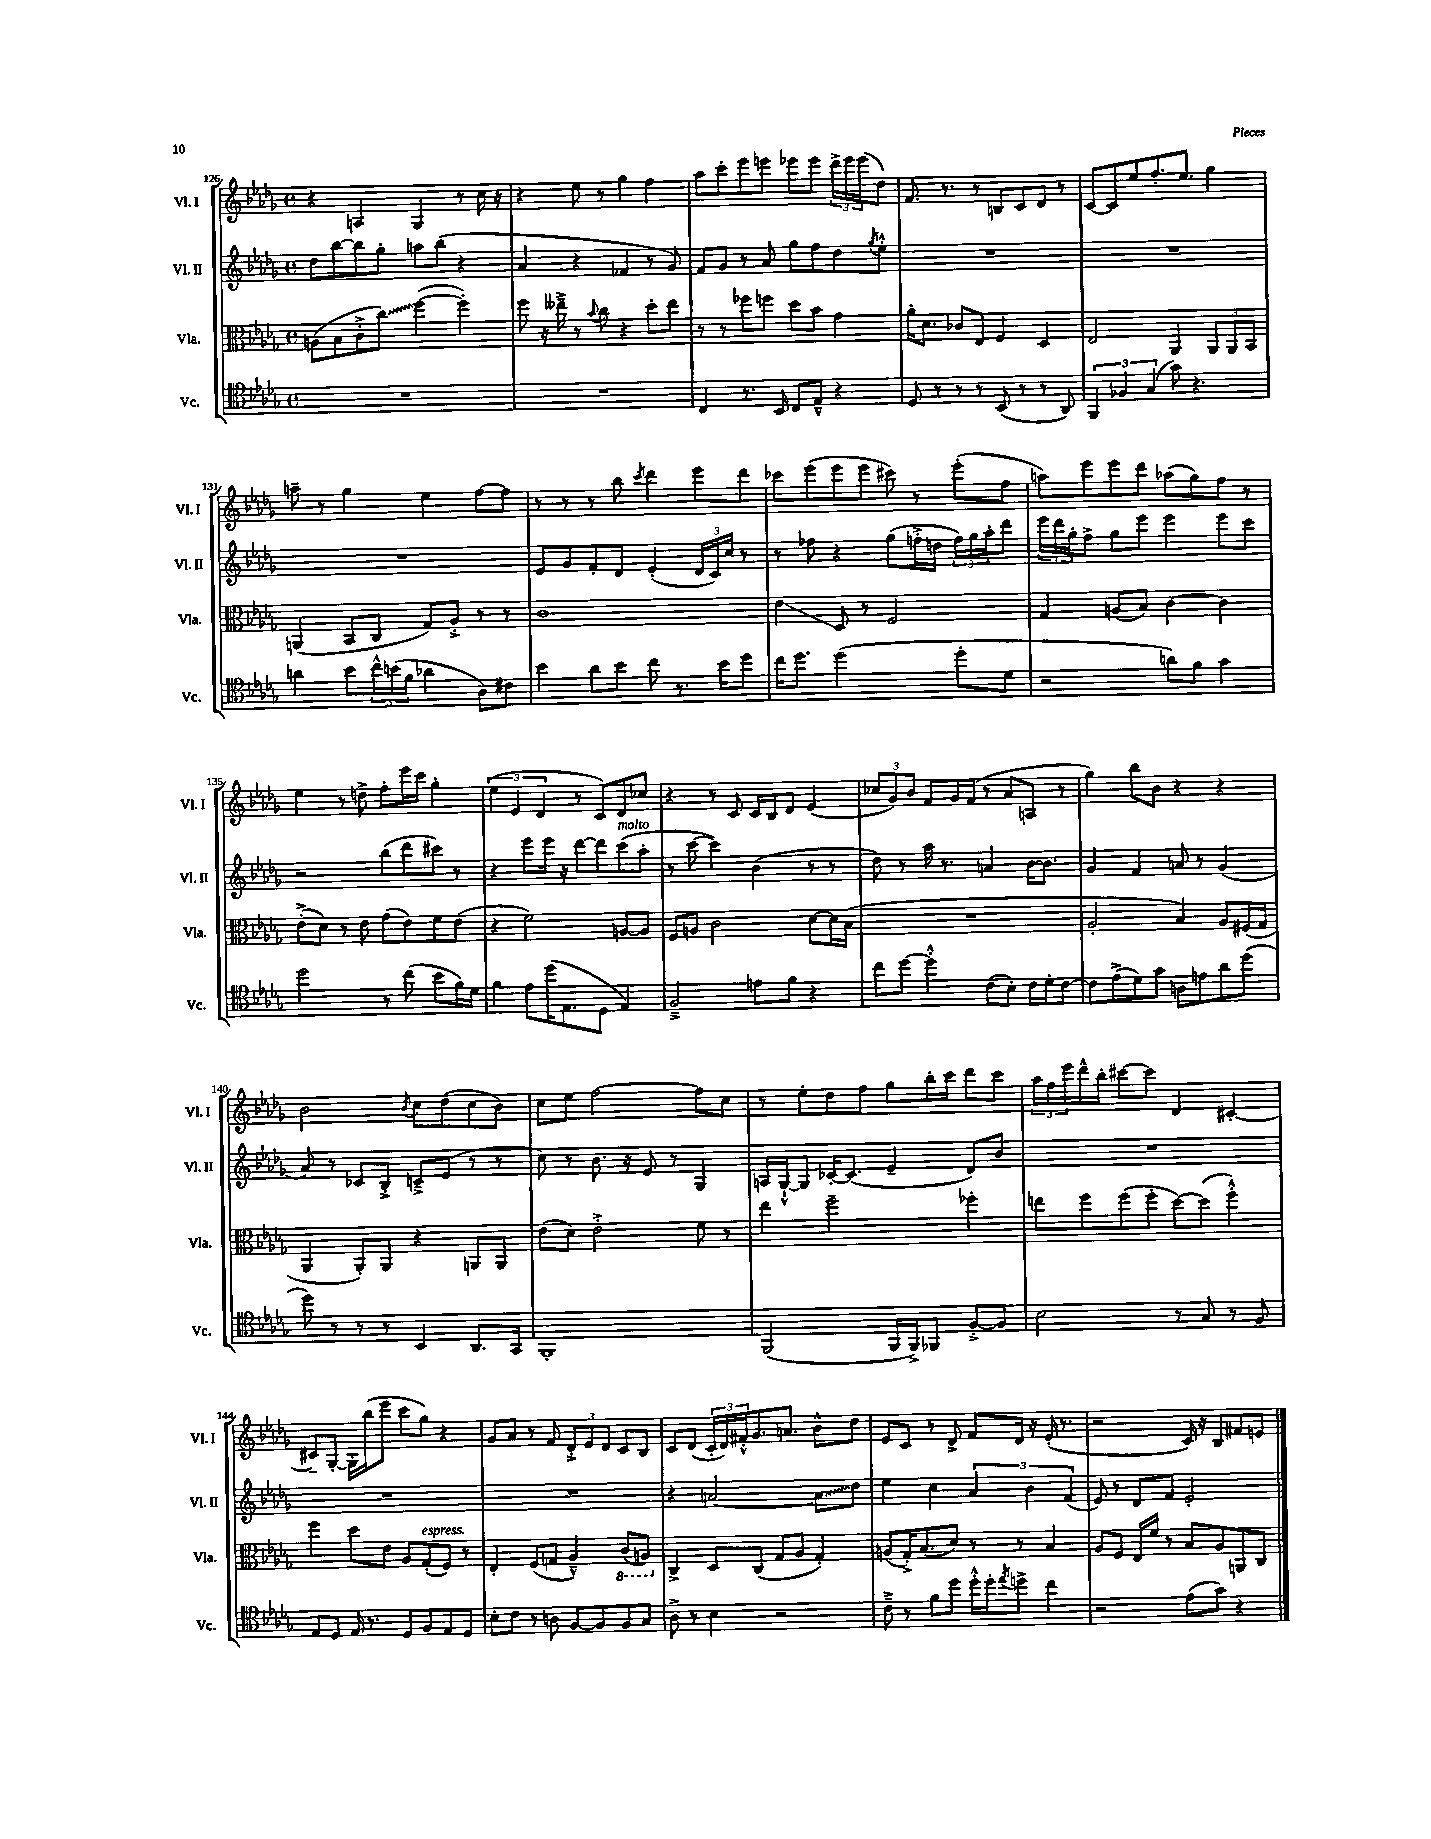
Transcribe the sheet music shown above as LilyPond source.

<<
\new StaffGroup <<
\new Staff = "s0" \with { instrumentName = "Vl. I" shortInstrumentName = "Vl. I" } {
    \clef treble \key des \major \defaultTimeSignature \time 4/4
    r4 a4 ges4 r8 c''16 r16 |
    r4 ees''8 r8 ges''4 f''4 |
    aes''8 c'''8-. ees'''8 e'''8 ees'''8 ees'''8 \tuplet 3/2 { des'''16-> ees'''16 ees'''16( } des''8) |
    f'8. r8. r8 b8 c'8 des'8 r8 |
    c'8~ c'8 ees''8 f''8.-. ees''8. ges''4 |
    a''8-- r8 ges''4 ees''4 f''8~ f''8 |
    r8 r8 r8 bes''8 \acciaccatura { c'''8 } des'''4 ees'''8 des'''8 |
    ces'''8 ees'''8( ees'''8 ees'''8 cis'''8) r8 ees'''8-.( f''8 |
    a''8) ees'''8 ees'''8 des'''8 aes''8( ges''8) f''8 r8 |
    ees''4 r8 d''8-> f''8-. ees'''16 c'''16 ges''4-. |
    \tuplet 3/2 { ees''4( ees'4 des'4 } r8 c'8) des'8 ces''8 |
    r4 r8 c'8 c'16 bes16 des'8 ees'4( |
    \tuplet 3/2 { ces''8 ges'8) bes'8 } f'8 ges'16 f'16( r8 aes'8 a8 r8 |
    ges''4) bes''8 bes'8 r4 r4 |
    bes'2 \acciaccatura { bes'8 } c''8 des''8( c''8 bes'8) |
    c''8 ees''8 f''2~ f''8 c''8 |
    r8 ees''8-. des''8 f''8 ges''8 bes''16-. c'''16 des'''8 c'''8 |
    \tuplet 3/2 { aes''16 f''16 ees'''16 } des'''16-^ bes''16-. cis'''8~ cis'''8 des'4 cis'4~-. |
    cis'8-- ges8~-. ges16-. bes''16( ees'''8 c'''8 ges''8) r4 |
    ges'8 aes'8 r8 f'8 \tuplet 3/2 { des'8-.-> ees'8 des'8 } c'8 bes8 |
    c'8 des'8( \tuplet 3/2 { c'16-. des'16) fis'16-.-^ } ges'8. a'8. bes'8-^ des''8 |
    ees'8 c'8 r8 des'8-> f'8 des'16 r16 ees'16-.( r8. |
    r2 c'16) r16 bes8 fis'8 e'8 \bar "|." |
}
\new Staff = "s1" \with { instrumentName = "Vl. II" shortInstrumentName = "Vl. II" } {
    \clef treble \key des \major \defaultTimeSignature \time 4/4
    des''8 bes''8~ bes''8 ges''8-. a''8 bes''8( r4 |
    aes'4 r4 fes'4 r8 ges'8) |
    f'8 ges'8 r8 aes'8 ges''8 f''8 des''8 \acciaccatura { ges''8 } ees''8-.-^ |
    R1 |
    R1 |
    R1 |
    ees'8 ges'8 f'8-. des'8 ees'4-.( \tuplet 3/2 { des'16 c'16) c''16 } r8 |
    r8 fes''8 r4 ges''8( f''16-.-> d''16 \tuplet 3/2 { f''16) ges''16 aes''16-. } des'''8 |
    \tuplet 3/2 { ees'''16 des'''16 ges''16-. } f''8-> ges''8 ees'''8 ees'''4 ees'''8 c'''8 |
    r2 bes''8( des'''8 cis'''8) r8 |
    r4 ees'''8 ees'''16 r16 des'''8~ des'''8 c'''8^\markup { \italic "molto" }( aes''8-. |
    r8 c'''8~ c'''4) bes'4( r8 r8 |
    des''8) r8 aes''16 r8. a'4 bes'16~ bes'8. |
    ges'4 f'4 a'8 r8 ges'4( |
    aes'8) r8 ces'8 bes8-.-> c'8---> ees'8( r8 r8 |
    c''8) r8 bes'8. r16 ees'8 r8 ges4 |
    a16 ges16~-!-^ ges8 ces'16~-. ces'8.( ees'4-- des'8) bes'8 |
    R1 |
    R1 |
    R1 |
    r4 a'2~ \once \override Glissando.style = #'zigzag a'8\glissando des''8 |
    ees''4 c''4 \tuplet 3/2 { aes'4 bes'4 f'4( } |
    ees'8) r8 des'8 f'8 ees'2-. \bar "|." |
}
\new Staff = "s2" \with { instrumentName = "Vla." shortInstrumentName = "Vla." } {
    \clef alto \key des \major \defaultTimeSignature \time 4/4
    a8( bes8 c'8-.-> \once \override Glissando.style = #'zigzag c''8\glissando) f''4~( f''4-.) |
    f''8 r16 eeses''16---> r8 \appoggiatura { bes'8 } c''8 r4 des''8-. eeses''8 |
    r8 r8 fes''8 f''8 des''8 bes'8 ges'4 |
    aes'16-. des'8. ces'8 ees8 f4 des4 |
    ees2 aes,4 \tuplet 3/2 { aes,8 aes,8 bes,8 } |
    a,4( bes,8 c8 ges8) aes8-.-> r8 r8 |
    c'1 |
    ees'4\glissando des8 r8 f2 |
    ges4 a8( bes8) c'4~ c'4 |
    ees'8-.->( des'8) r8 ees'8 ges'8( ees'8) f'8 ees'8( |
    r4 f'2) a8~ a8 |
    f8 a8 c'2 des'8~ des'16 bes16( |
    R1 |
    aes2-. bes4) aes8 fis16( ges16 |
    aes,4 aes,8-.) aes,8 r4 a,8 a,8 |
    ees'8( des'8) ees'2-.-> f'8 r8 |
    ees''4 f''2-- fes''4-. |
    e''8 f''8 f''8( f''8-. des''8~) des''8( f''4-.-^) |
    f''4 des''8 ees'8 aes8 ges8-.^\markup { \italic "espress." }( f8) r8 |
    ees4-. f8( g8 aes4---^) \ottava #-1 c8( a,8) \ottava #0 |
    c4-> des8 c8( ges8 aes8 ges4-.) |
    a8( ges16-.->) bes8.( des'8) r8 r8 bes4 |
    aes8 f8 ees16 f'16 r8 bes8 aes8 a,8 c8 \bar "|." |
}
\new Staff = "s3" \with { instrumentName = "Vc." shortInstrumentName = "Vc." } {
    \clef tenor \key des \major \defaultTimeSignature \time 4/4
    R1 |
    R1 |
    c4 r8. bes,16 c8 ees8---^ r4 |
    des8 r8 r8 r8 bes,8( r8 r8 aes,8) |
    \tuplet 3/2 { f,4 fes4 ges4( } ges'8) r4. |
    a'4 bes'8 \tuplet 3/2 { c''16-^ b'16( f'16 } aes'4 aes8) cis'8 |
    bes'4 aes'8 bes'8 c''8 r8. bes'16 des''8 |
    c''16 des''8. des''2( des''8-. des'8 |
    r2 a'8) f'8 ges'4 |
    des''2 r8 c''8( bes'8 f'16) des'16 |
    f'4 ees'8 des''16( ees8. des8 ees4) |
    f2---> e'8 f'8 r4 |
    c''8 des''8~ des''4-.-^ c'8( bes8-.) c'16 des'16-. c'8~ |
    c'8 ees'8->( des'8) ges'8 a8 e'8 aes'8 des''8( |
    des''8) r8 r8 r8 bes,4 aes,8. ges,16 |
    f,1-. |
    f,2( f,16 f,16->) fes,8 f8~-.-> f8 |
    bes2 r8 ges8 r8 f8 |
    ees8 des8 ees16 r8. des8 f8 ees8 des8 |
    bes8-. c'8 r8 a8 f8~ f8 f8 ges8 |
    aes8-> r8 bes4 r2 |
    c'8---> r8 f'8 des''8 des''16-.-^ des''16-. \acciaccatura { ees''8 } d''8-> c''4 |
    r2 ees'8( ges'8) r4 \bar "|." |
}
>>
>>
\layout { \context { \Score currentBarNumber = #126 } }
